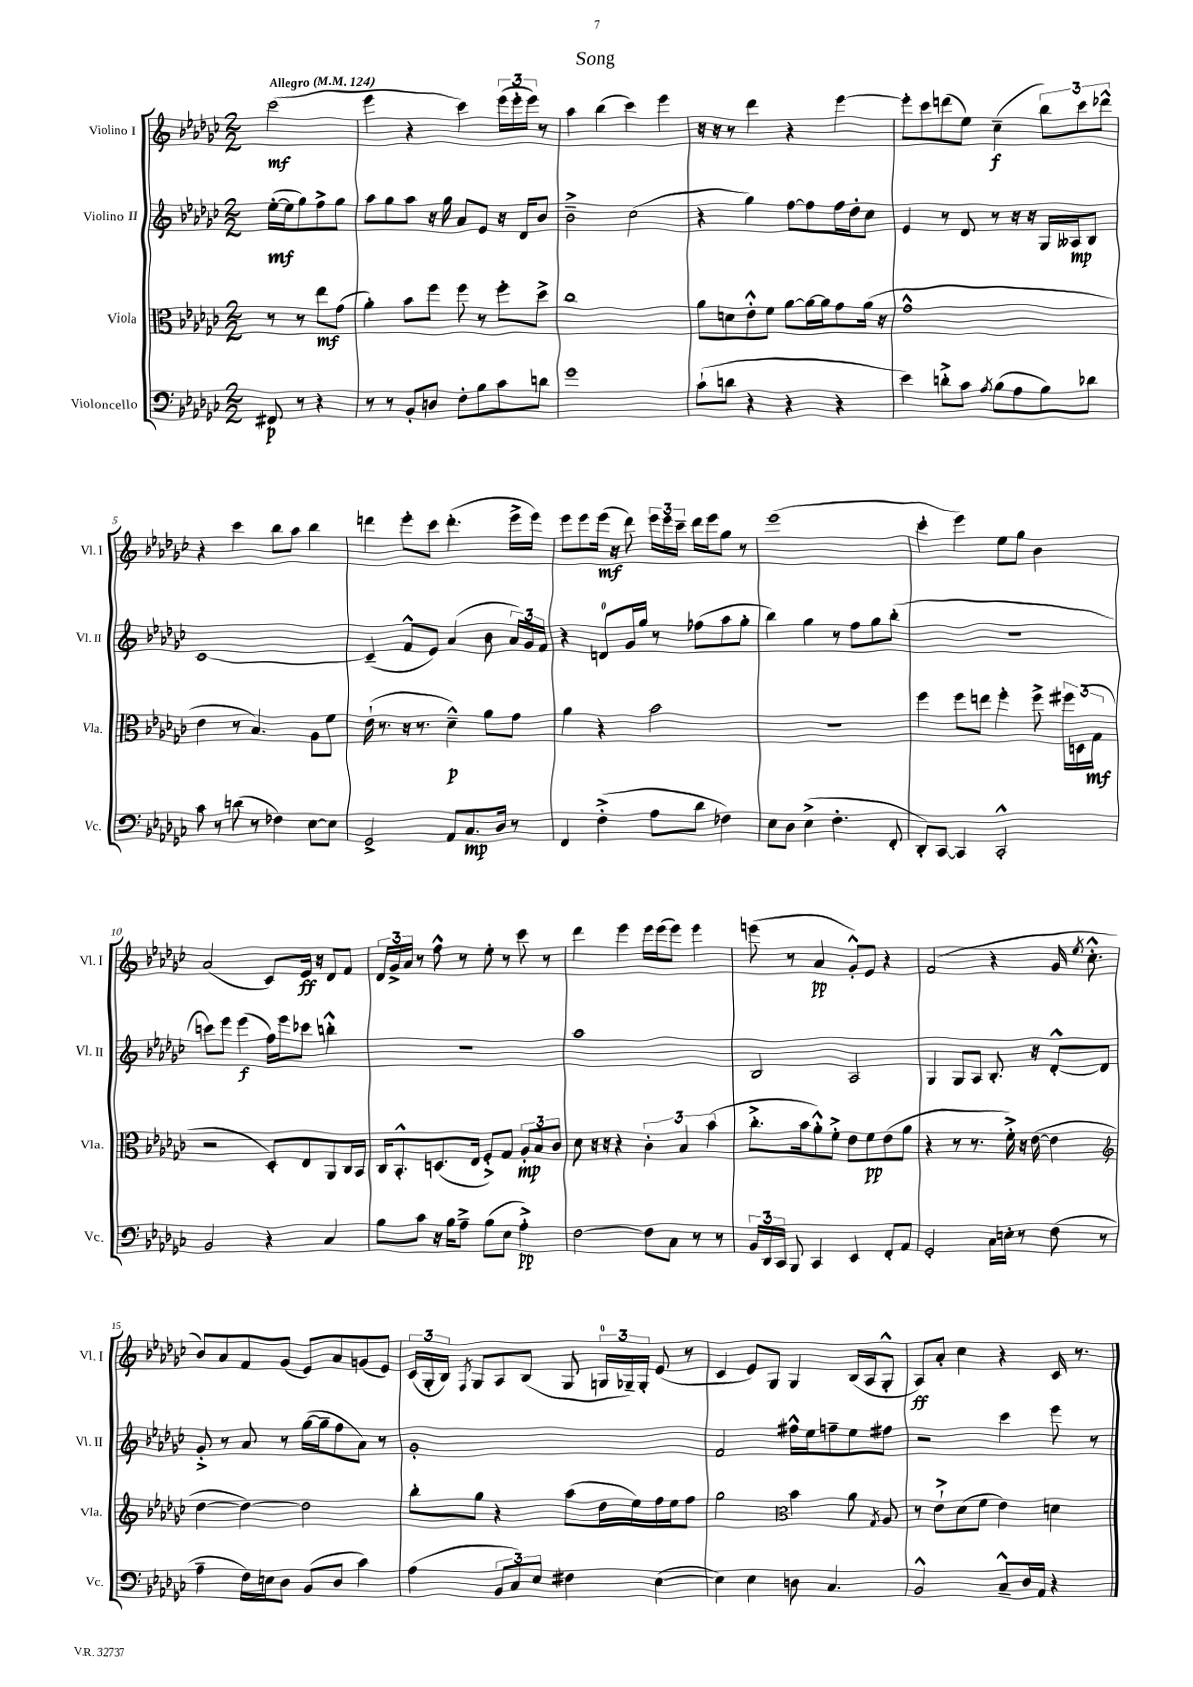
\header { title = "Song" }
<<
\new StaffGroup <<
\new Staff = "s0" \with { instrumentName = "Violino I" shortInstrumentName = "Vl. I" } {
    \clef treble \key ges \major \numericTimeSignature \time 2/2 \partial 2 \tempo "Allegro" 4 = 124
    \autoBeamOff ces'''2\mf( |
    ees'''4 r4 ces'''4) \tuplet 3/2 { ees'''16[( ees'''16-. ees'''16]) } r8 |
    aes''4 bes''4( ces'''4) ees'''4 |
    r16 r16 r8 des'''4 r4 ees'''4~ |
    ees'''8[-. ces'''8 d'''8( ees''8]) ces''4--\f( \tuplet 3/2 { bes''8[) ces'''8 des'''8]-^ } |
    r4 ces'''4 bes''8[ aes''8] bes''4 |
    d'''4 ees'''8[-. ces'''8] d'''4.-.( ees'''16[-> ees'''16]) |
    ees'''8[ ees'''8 ees'''16]\mf( r16 des'''8) \tuplet 3/2 { ees'''16[ ees'''16 ces'''16]-- } des'''16[ ees'''16 ges''8] r8 |
    ees'''1( |
    ces'''4-. ees'''4) ees''8[ ges''8] bes'4 |
    aes'2( ces'8[) ees'16]\ff r16 des'8[ f'8] |
    \tuplet 3/2 { des'16[ ges'16-> aes'16] } r8 f''8-^ r8 ees''8-. r8 ces'''8 r8 |
    des'''4 ees'''4 ees'''16[ ees'''16( ees'''8]) ees'''4 |
    e'''8( r8 aes'4\pp ges'8[-.-^) ees'8] r4 |
    f'2( r4 ges'16 \acciaccatura { ees''8 } ces''8.-.-^ |
    bes'8[) aes'8 f'8 ges'8]( ees'8[) aes'8 g'8( ees'8]) |
    \tuplet 3/2 { ces'16[( ges16-. bes16]) } \acciaccatura { f8 } ges8[ aes8 bes8]( ges8 \tuplet 3/2 { g16[-0 ges16--) ges16]-. } ees'8( r8 |
    ces'4 ees'8[) ges8] ges4 bes16[( aes16 ges8]-.-^ |
    aes8[\ff) aes'8]-. ces''4 r4 ces'16 r8. \bar "|." |
}
\new Staff = "s1" \with { instrumentName = "Violino II" shortInstrumentName = "Vl. II" } {
    \clef treble \key ges \major \numericTimeSignature \time 2/2 \partial 2
    \autoBeamOff ees''16[~-.\mf( ees''16 ges''8) f''8-> ges''8] |
    aes''8[ ges''8 aes''8] r16 ges''16 aes'8[ ees'8] r16 des'16[ bes'8] |
    bes'2---> ces''2( |
    r4 ges''4) f''8[~ f''8 f''16 des''16-. ces''8] |
    ees'4 r8 des'8 r8 r16 r16 ges16[ aeses16\mp bes8] |
    ces'1~ |
    ces'4--( f'8[-^ ees'8]) aes'4( bes'8 \tuplet 3/2 { aes'16[) ges'16 f'16] } |
    r4 d'8[-0 ges'16 ges''16] r8 fes''8[( aes''8 ges''8]-. |
    bes''4) ges''4 r8 f''8[ ges''8 bes''8]-.( |
    R1 |
    c'''8[) ees'''8] ees'''4\f( f''16[) ees'''16 ces'''8] b''4-.-^ |
    r1 |
    aes''1 |
    bes2 aes2 |
    ges4 ges8[ aes8] bes8.-. r16 des'8[~-.-^ des'8] |
    ges'8-.-> r8 aes'8 r8 ges''16[~( ges''16-- f''8 aes'8]) r8 |
    ges'1-. |
    f'2 fis''16[-^ ees''16 f''8-- ees''8 fis''8] |
    r2 ces'''4 ees'''8 r8 \bar "|." |
}
\new Staff = "s2" \with { instrumentName = "Viola" shortInstrumentName = "Vla." } {
    \clef alto \key ges \major \numericTimeSignature \time 2/2 \partial 2
    \autoBeamOff r8 r8 ees''8[\mf ges'8]( |
    aes'4-.) bes'8[ f''8] f''8 r8 f''8[-. des''8]-> |
    ces''1 |
    aes'8[ d'8 ees'8-.-^ f'8] aes'8[~ aes'16~ aes'16 ges'8 aes'16]( r16 |
    ges'1-^ |
    ees'4 r8 bes4.) aes8[ f'8] |
    ees'16-!( r8. r16 r8. des'4---^\p) aes'8[ ges'8] |
    aes'4 r4 bes'2 |
    R1 |
    f''4 f''8[ e''8] f''4-. f''8-> \tuplet 3/2 { fis''16[ d16( ges16]\mf } |
    r2 des8[-.) ees8 aes,8 ces16 bes,16] |
    ces16[ bes,8.-.-^ d8.( ees16] f8[-.->) ges8] \tuplet 3/2 { aes8[-.\mp bes8 ces'8] } |
    des'8 r16 r16 r4 \tuplet 3/2 { ces'4-. bes4 bes'4( } |
    ces''8.[-.-> bes'16 aes'8-.-^) f'8]-.-> ees'8[ f'8\pp ees'8( aes'8] |
    r4 r8 r8. f'16-.->) r16 ees'16~( ees'4 |
    \clef treble des''4~ des''4~) des''2 |
    bes''8[-. ges''8] r4 aes''8[( des''16 ees''16) f''16 ees''16 f''8] |
    ges''2 \clef alto bes'4 aes'8 \acciaccatura { ges8 } aes8 |
    r8 ees'8[-!-> des'8( f'8] ees'4) d'4 \bar "|." |
}
\new Staff = "s3" \with { instrumentName = "Violoncello" shortInstrumentName = "Vc." } {
    \clef bass \key ges \major \numericTimeSignature \time 2/2 \partial 2
    \autoBeamOff fis,8\p r8 r4 |
    r8 r8 bes,8[-. d8] f8[-. bes8 ces'8 d'8] |
    ges'1 |
    ces'8[-!( d'8] r4 r4 r4 |
    ees'4) d'8[-.-> ces'8] \acciaccatura { aes8 } bes8[( aes8 bes8) des'8] |
    ces'8 r8 d'8( r8 fes4) ees8[~ ees8] |
    ges,2-> aes,8[ ces8.\mp des16] r8 |
    f,4 f4-.->( aes8[ des'8] fes4) |
    ees8[ des8] ees4->( f4.-. f,8-. |
    des,8[-.) ces,8]~ ces,4 ces,2-.-^ |
    bes,2 r4 ces4 |
    bes8[ ces'8] r16 bes16[ aes8]---> bes8[( ees8] aes4-.->\pp) |
    f2~ f8[ ces8] r8 r8 |
    \tuplet 3/2 { bes,16[ des,16 ces,16] } bes,,8 ces,4 ees,4 f,8[-. aes,8] |
    ges,2-. ces16[ e16]-. r8 f8( r8 |
    aes4-- f16[) e16 des8] bes,8[( des8] ces'4) |
    aes4( \tuplet 3/2 { bes,8[ ces8) ees8] } fis4 ees4~( |
    ees4) ees4 d8 ces4. |
    bes,2-^ ces8[---^ des16 aes,16] r4 \bar "|." |
}
>>
>>
